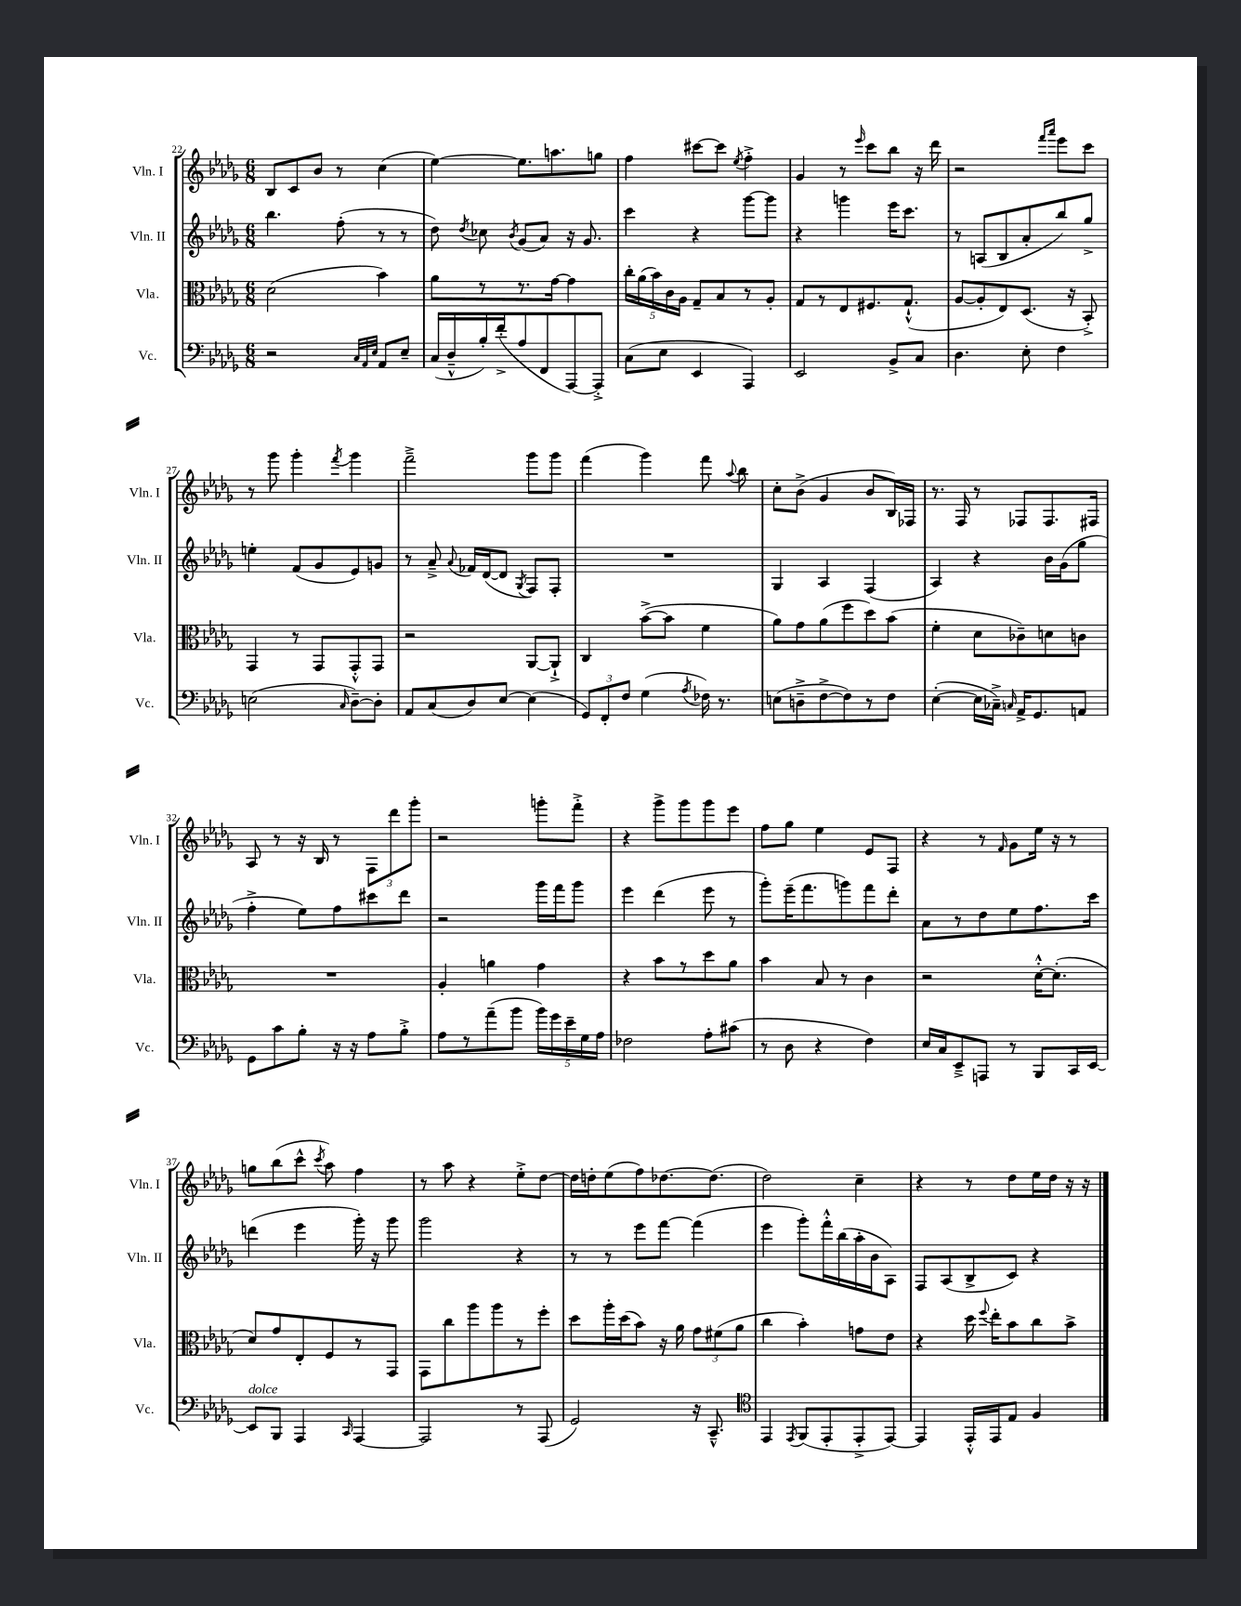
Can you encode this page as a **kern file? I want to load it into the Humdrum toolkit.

**kern	**kern	**kern	**kern
*part4	*part3	*part2	*part1
*staff4	*staff3	*staff2	*staff1
*I"Vc.	*I"Vla.	*I"Vln. II	*I"Vln. I
*I'Vc.	*I'Vla.	*I'Vln. II	*I'Vln. I
*clefF4	*clefC3	*clefG2	*clefG2
*k[b-e-a-d-g-]	*k[b-e-a-d-g-]	*k[b-e-a-d-g-]	*k[b-e-a-d-g-]
*M6/8	*M6/8	*M6/8	*M6/8
=22	=22	=22	=22
2r	(2d-\	4.bb-\	8B-/L
.	.	.	8c/
.	.	.	8b-/J
.	.	(8ff'\	8r
32qqC/LLL	.	.	.
32qqAA-/	.	.	.
32qqE-/JJJ	.	.	.
8AA-/L	4b-\)	8r	(4cc\
8E-~/J	.	8r	.
=23	=23	=23	=23
(16C/LL	8a-\L	8dd-\)	[4ee-\)
16D-~^^/	.	.	.
.	.	8qdd-/	.
16B-'/)	8r	8cc-X\	.
(16f'^/J	.	.	.
.	.	8qb-/	.
8A-/	8.r	(8g-/L	8.ee-\L]
8FF/	.	8a-/J)	.
.	[16g-\Jk	.	8.aan\
[8AAA-/)	4g-\]	16r	.
.	.	8.g-/	.
8AAA-'^/J]	.	.	8ggn\J
=24	=24	=24	=24
(8C\L	20cc'\LL	4ccc\	4ff\
.	(20a-\	.	.
.	20b-\)	.	.
8E-\J	.	.	.
.	20c\	.	.
.	20A-\JJ	.	.
4EE-/	8G-~/L	4r	[8ccc#X\L
.	8B-/	.	8ccc#\J]
.	.	.	8qee-/
4AAA-/)	8r	[8ggg-\L	4ff'^\
.	8A-'/J	8ggg-\J]	.
=25	=25	=25	=25
2EE-/	8G-/L	4r	4g-/
.	8r	.	.
.	8E-/	4gggn\	8r
.	.	.	16qqeee-/
.	8.F#X/	.	8ccc\L
8BB-^/L	.	16eee-\KL	8bb-\J
.	(8.G-`^^/J	8.ccc\J	.
8C/J	.	.	16r
.	.	.	16ddd-\
=26	=26	=26	=26
4.D-\	[8A-/L	8r	2r
.	8A-'/]	(8An/L	.
.	8E-/)	8B-/	.
8E-'\	(8.D-/J	8a-'/	.
.	.	.	16qqfff/LL
.	.	.	16qqaaa-/JJ
4F\	.	8bb-/)	8eee-\L
.	16r	.	.
.	8BB-'^/)	8gg-^/J	8ccc\J
!!LO:LB:g=z
=27	=27	=27	=27
(2En\	4GG-/	4een'\	8r
.	.	.	8ggg-\
.	8r	(8f/L	4ggg-'\
.	8GG-/L	8g-/	.
16qqC/	.	.	8qfff/
[8D-~\L)	8GG-'^^/	8e-/)	4ggg-\
8D-'\J]	8GG-/J	8gn/J	.
=28	=28	=28	=28
8AA-/L	2r	8r	2fff~^\
(8C/	.	8a-~^/	.
.	.	8qqa-/	.
8D-/)	.	16f-X/LL	.
.	.	([16d-/J	.
[8E-/J	.	8d-/J]	.
.	.	8qG-/	.
(4E-\]	[8AA-/L	8F/L)	8ggg-\L
.	8AA-`^/J]	8F'/J	8ggg-\J
=29	=29	=29	=29
12GG-/L)	4C/	2.r	(4fff\
12FF'/	.	.	.
12F/J	.	.	.
(4G-\	([8b-^\L	.	4ggg-\)
.	8b-\J]	.	.
8qA-/	.	.	.
16F-X\)	4f\	.	8fff\
8.r	.	.	.
.	.	.	8qqaa-/
.	.	.	8bb-\
=30	=30	=30	=30
(8En\L	8a-\L)	4G-/	8cc'\L
8Dn~^\	8g-\	.	(8b-^\J
[8F^\	(8a-\	4A-/	4g-/
8F\])	8ff\	.	.
8r	8dd-\)	(4F/	8b-/L
8F\J	(8b-\J	.	16B-/L)
.	.	.	16F-X/JJ
=31	=31	=31	=31
([4E-'\	4f'\	4A-/)	8.r
.	.	.	16F/
16E-\LL]	8d-\L	4r	8r
16C-X~^\JJ)	.	.	.
16qqCn/	.	.	.
16AA-^/KL	8c-X~\)	.	8F-X/L
8.GG-/	.	.	.
.	8dn\	16b-\LL	8.F-/
.	.	(16g-\J	.
8AAn/J	8cn\J	8gg-\J	.
.	.	.	16F#X/Jk
!!LO:LB:g=z
=32	=32	=32	=32
8GG-\L	2.r	4ff'^\	8A-/
8c\	.	.	8r
8B-'\J	.	8ee-\L)	16r
.	.	.	16B-/
16r	.	8ff\	8r
16r	.	.	.
8A-\L	.	8ccc#X\	12F\L
.	.	.	12ddd-\
8B-'^\J	.	8ddd-\J	.
.	.	.	12ggg-'\J
=33	=33	=33	=33
8A-\L	4A-'/	2r	2r
8r	.	.	.
(8a-~\	4an\	.	.
8b-\J	.	.	.
20b-\LL)	4g-\	16ggg-\LL	8gggn'\L
20g-\	.	.	.
.	.	16fff\J	.
20e-~\	.	.	.
.	.	8ggg-\J	8fff'^\J
20G-\	.	.	.
20A-\JJ	.	.	.
=34	=34	=34	=34
2F-X\	4r	4eee-\	4r
.	8b-\L	(4ddd-\	8ggg-^\L
.	8r	.	8ggg-\
8A-'\L	8dd-\	8eee-\	8ggg-\
(8c#X\J	8a-\J	8r	8eee-\J
=35	=35	=35	=35
8r	4b-\	8ggg-'\L)	8ff\L
8D-\	.	(16eee-~\K	8gg-\J
.	.	8.fff\	.
4r	8B-/	.	4ee-\
.	8r	8gggn\)	.
4F\)	4c\	8fff\	8e-/L
.	.	8ddd-'\J	8F/J
=36	=36	=36	=36
16E-/LL	2r	8a-\L	4r
16C/J	.	.	.
8EE-~^/	.	8r	.
8AAAn/J	.	8dd-\	8r
.	.	.	16qqf/
8r	.	8ee-\	8g-\L
8BBB-/L	[16d-'^^\KL	8.ff\	16ee-\Jk
.	(8.d-'\J]	.	16r
16CC/L	.	.	8r
[16EE-/JJ	.	16ccc\Jk	.
!!LO:LB:g=z
=37	=37	=37	=37
!LO:TX:a:i:t=dolce	!	!	!
8EE-/L]	8d-/L)	(4dddn\	8ggn\L
8BBB-/J	8g-/	.	(8bb-\
4AAA-/	8E-'/	4eee-\	8ccc^^\J
.	.	.	8qccc/
.	8F/	.	8aa-\)
16qqCC/	.	.	.
[4AAA-/	8r	16ggg-'\)	4ff\
.	.	16r	.
.	8GG-/J	8ggg-\	.
=38	=38	=38	=38
2AAA-/]	8GG-\L	2ggg-\	8r
.	8cc\	.	8aa-\
.	8aa-\	.	4r
.	8aa-\	.	.
8r	8r	4r	8ee-'^\L
(8AAA-/	8ff'\J	.	[8dd-\J
=39	=39	=39	=39
2GG-/)	8dd-\L	8r	16dd-\LL]
.	.	.	16ddn'\J
.	16aa-'\L	8r	(8ee-\
.	(16dd-\J	.	.
.	8b-\J)	8eee-\L	8ff\)
.	16r	[8fff\J	[8.dd-X\
.	16a-\	.	.
16r	12g-\L	(4fff\]	.
8.CC~^^/	.	.	(8.dd-\J]
.	(12f#X\	.	.
.	12a-\J	.	.
=40	=40	=40	=40
*clefC4	*	*	*
4EE-/	4cc\	4eee-\	2dd-\)
8qEE-/	.	.	.
(8FF/L	4b-'\)	8ggg-'\L)	.
8EE-'/	.	16fff'^^\L	.
.	.	(16bb-\	.
8EE-'^/	8gn\L	16aa-'\	4cc~\
.	.	16b-\J	.
[8EE-/J)	8e-\J	8A-\J)	.
=41	=41	=41	=41
4EE-/]	4r	8F/L	4r
.	.	(8A-/	.
16EE-'^^/LL	16dd-\	8B-^/	8r
.	8qqff/	.	.
16EE-/J	16ee-'\KL	.	.
8E-/J	8b-\	8c/J)	8dd-\L
4F/	8cc\	4r	16ee-\L
.	.	.	16dd-\JJ
.	8b-^\J	.	16r
.	.	.	16r
==	==	==	==
*-	*-	*-	*-
